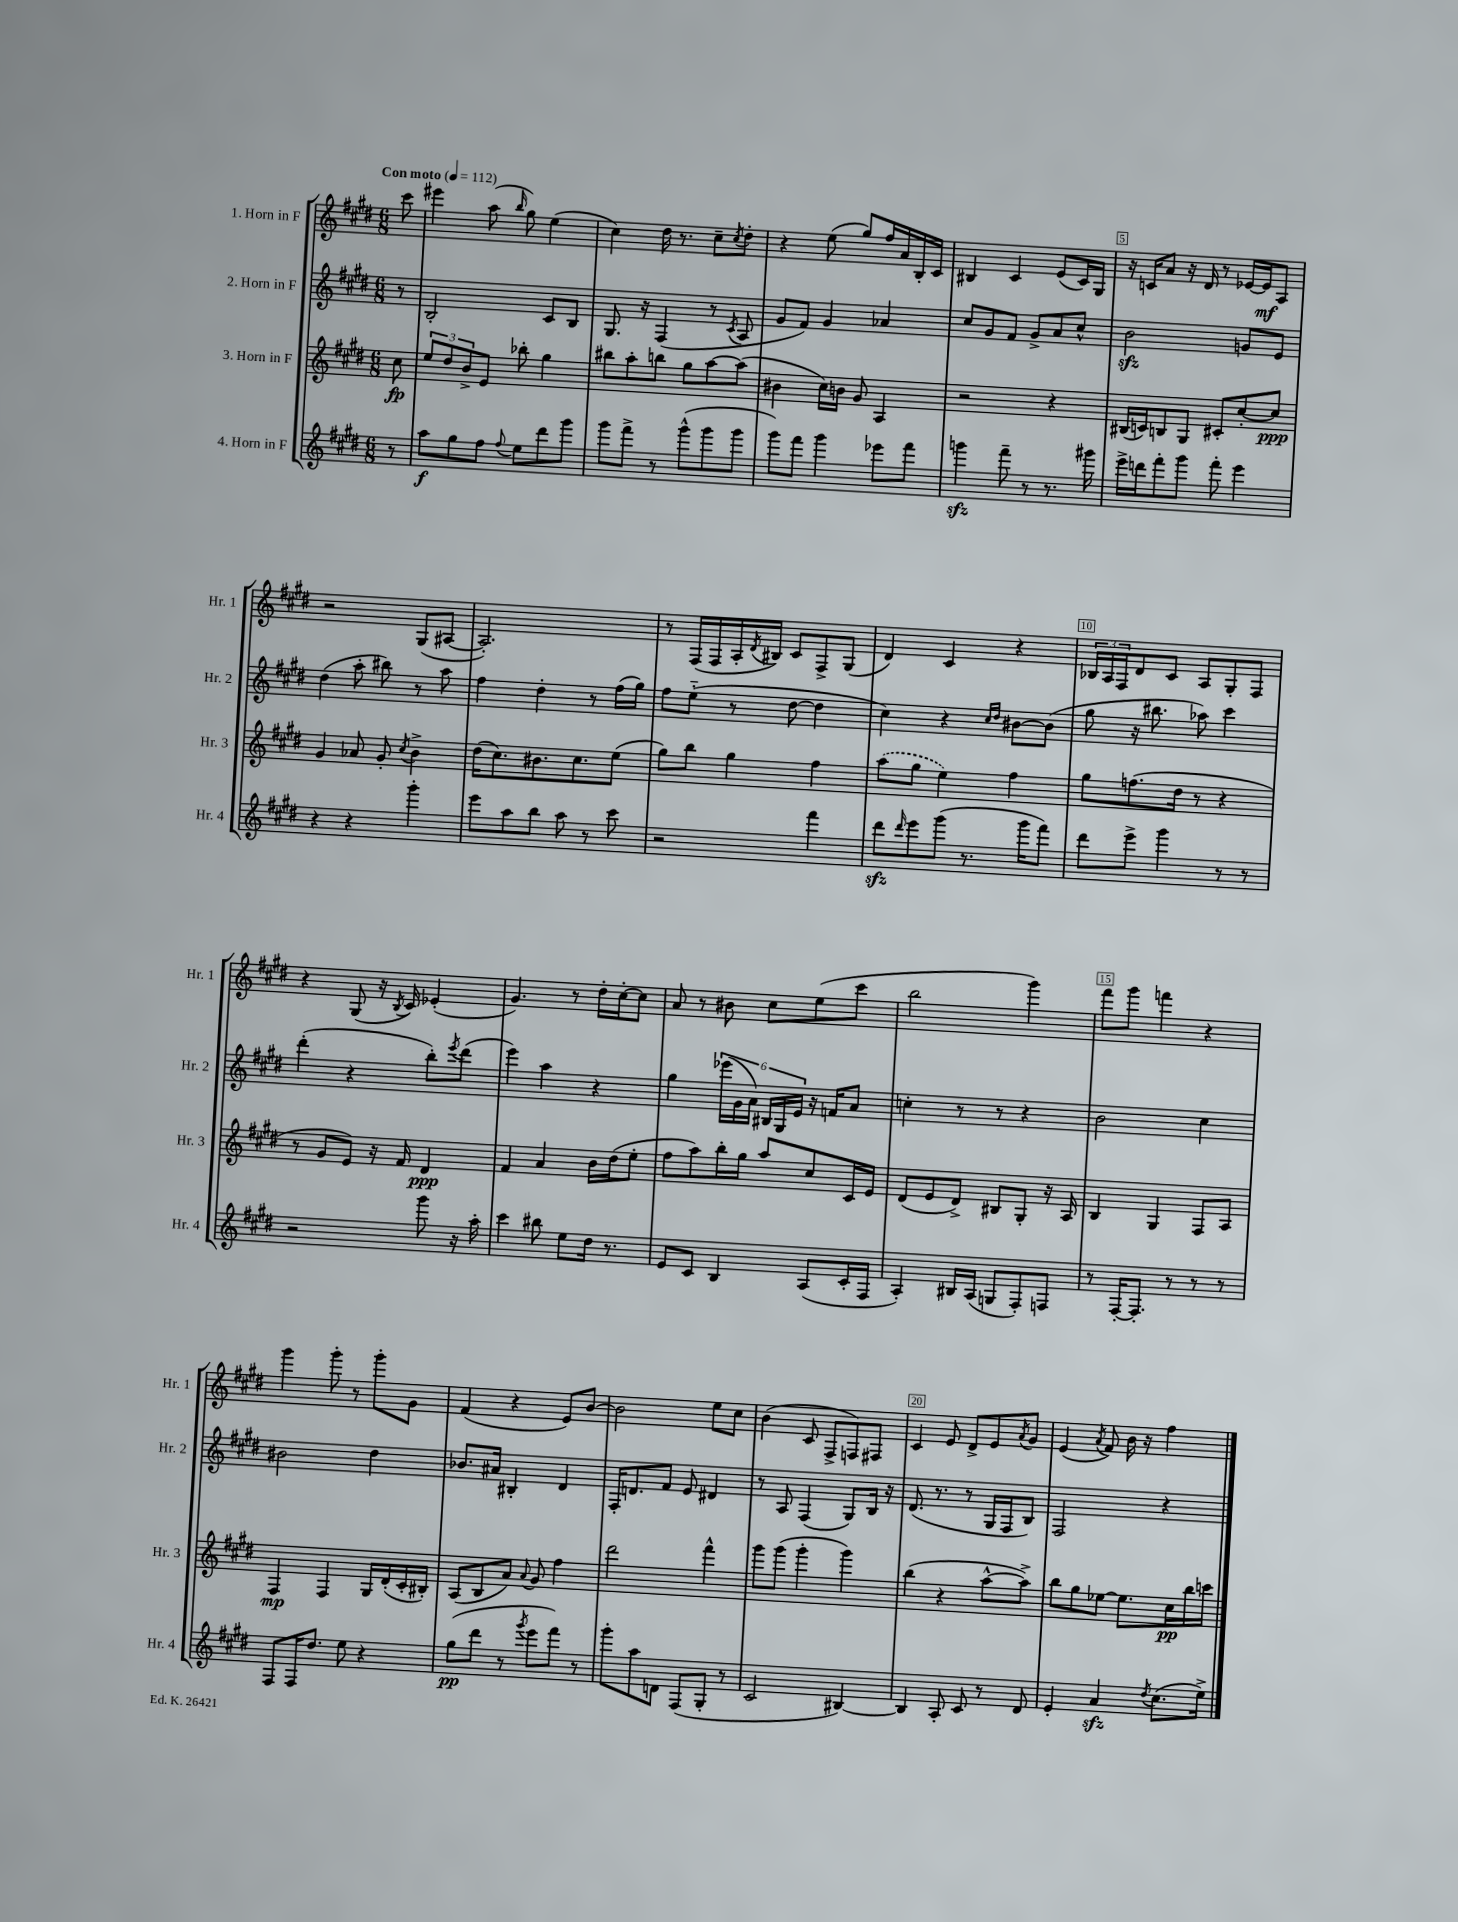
<<
\new StaffGroup <<
\new Staff = "s0" \with { instrumentName = "1. Horn in F" shortInstrumentName = "Hr. 1" } {
    \clef treble \key e \major \numericTimeSignature \time 6/8 \partial 8 \tempo "Con moto" 4 = 112
    cis'''8 |
    eis'''4 a''8( \grace { b''16 } gis''8) e''4( |
    cis''4) dis''16 r8. cis''8-- \acciaccatura { cis''8 } dis''8-. |
    r4 e''8( gis''8) fis''16 a'16 b16-. cis'16 |
    bis4 cis'4 e'8( cis'16) gis16 |
    r16 c'16 a'8 r16 dis'16 r8 ees'16~ ees'16\mf a8 |
    r2 gis8( ais8~ |
    ais2.-.) |
    r8 fis16( fis16 a16-. \acciaccatura { dis'8 } bis16) cis'8 fis8-> gis8( |
    dis'4) cis'4 r4 |
    \tuplet 3/2 { bes16 a16 fis16 } dis'8 cis'8 a8 gis8-. fis8 |
    r4 gis8( r16 \acciaccatura { b8 } cis'16) ees'4-.( |
    gis'4.) r8 dis''16-. cis''16~-. cis''8 |
    a'8 r8 bis'8 cis''8 e''8( cis'''8 |
    b''2 gis'''4) |
    fis'''8 gis'''8 f'''4 r4 |
    gis'''4 gis'''8-. r8 gis'''8-. gis'8 |
    fis'4( r4 e'8) b'8~ |
    b'2 e''8 cis''8 |
    b'4( cis'8 fis8-> f8) fis8 |
    cis'4 e'8 dis'8-> e'8 \acciaccatura { a'8 } gis'8 |
    e'4( \acciaccatura { a'8 } fis'8) b'16 r16 fis''4 \bar "|." |
}
\new Staff = "s1" \with { instrumentName = "2. Horn in F" shortInstrumentName = "Hr. 2" } {
    \clef treble \key e \major \numericTimeSignature \time 6/8 \partial 8
    r8 |
    b2-. cis'8 b8 |
    gis8. r16 fis4( r8 \acciaccatura { cis'8 } a8 |
    gis'8 fis'8) gis'4 aes'4 |
    cis''8 gis'8 fis'8 gis'8-> a'8 cis''8-^ |
    b'2\sfz g'8 e'8 |
    dis''4( a''8-. bis''8) r8 a''8 |
    fis''4 dis''4-. r8 fis''16( gis''16) |
    fis''8 e''8-_( r8 dis''8~ dis''4 |
    cis''4) r4 \grace { cis''16 dis''16 } bis'8~ bis'8( |
    gis''8 r16 bis''8. aes''8) cis'''4 |
    dis'''4-.( r4 b''8-.) \acciaccatura { e'''8 } dis'''8( |
    e'''4) a''4 r4 |
    gis''4 \tuplet 6/4 { ees'''16( gis'16 a'16) bis16 gis16 e'16 } r16 f'16 a'8 |
    c''4-. r8 r8 r4 |
    b'2 cis''4 |
    bis'2 dis''4 |
    bes'8. ais'16 bis4-. dis'4 |
    fis16-. d'8. fis'8 e'8 dis'4 |
    r8 a8 fis4( gis8) b16 r16 |
    dis'8.( r8. r8 gis16 fis16 b8) |
    fis2 r4 \bar "|." |
}
\new Staff = "s2" \with { instrumentName = "3. Horn in F" shortInstrumentName = "Hr. 3" } {
    \clef treble \key e \major \numericTimeSignature \time 6/8 \partial 8
    cis''8\fp |
    \tuplet 3/2 { e''8 dis''8 b'8-> } e'8 bes''8-. gis''4 |
    bis''8 a''8-. b''8 gis''8 a''8~ a''8( |
    bis'4 cis''16) b'16 gis'8 a4 |
    r2 r4 |
    bis16( c'16) b8 gis8 cis'8-. cis''8~-. cis''8\ppp |
    gis'4 aes'8 gis'8-. \acciaccatura { cis''8 } b'4-> |
    dis''16( cis''8.) bis'8. cis''8. e''8( |
    gis''8) b''8 gis''4 fis''4 |
    \once \slurDashed a''8( gis''8 e''4) fis''4 |
    gis''8 f''8.( dis''16 r8 r4 |
    r8 gis'8 e'8) r16 fis'16 dis'4\ppp |
    fis'4 a'4 b'16 dis''16( e''8-. |
    fis''8 a''8) b''16-. gis''16 a''8 cis''8 cis'16 e'16 |
    dis'8( e'8 dis'8->) bis8 gis8-. r16 a16 |
    b4 gis4 fis8 a8 |
    fis4\mp fis4 gis16 dis'16-.( cis'16-. bis16-.) |
    a8( b8 a'8) \appoggiatura { a'8 } gis'8 fis''4 |
    dis'''2 fis'''4-^ |
    gis'''8 gis'''8( gis'''4-. gis'''4) |
    b''4( r4 a''8~-^ a''8->) |
    b''8 gis''8 ees''8~ ees''8. cis''16\pp b''16 c'''16 \bar "|." |
}
\new Staff = "s3" \with { instrumentName = "4. Horn in F" shortInstrumentName = "Hr. 4" } {
    \clef treble \key e \major \numericTimeSignature \time 6/8 \partial 8
    r8 |
    a''8\f gis''8 fis''8 \appoggiatura { fis''8 } e''8 dis'''8 gis'''8 |
    gis'''8 fis'''8-> r8 gis'''8-^( gis'''8 gis'''8 |
    gis'''8) fis'''8 gis'''4 ees'''8 fis'''8 |
    g'''4\sfz fis'''8-- r8 r8. gis'''16 |
    e'''16-> d'''16 fis'''8-. gis'''8 fis'''8-. e'''4 |
    r4 r4 gis'''4-. |
    e'''8 a''8 b''8 a''8 r8 cis'''8 |
    r2 fis'''4 |
    dis'''8\sfz \grace { dis'''16 } e'''8 gis'''8( r8. gis'''16 fis'''8) |
    dis'''8 e'''8-> gis'''4 r8 r8 |
    r2 gis'''8 r16 a''16-. |
    cis'''4 bis''8 e''8 dis''16 r8. |
    e'8 cis'8 b4 a8( cis'16-. fis16 |
    a4-.) bis16 a16( g8 fis8-.) f8 |
    r8 fis16~-. fis8.-. r8 r8 r8 |
    fis8 fis16 dis''8. e''8 r4 |
    gis''8\pp( dis'''8 r8 \acciaccatura { gis'''8 } e'''8 fis'''8) r8 |
    gis'''8-. a''8 d'8 fis8( gis8-. r8 |
    cis'2 bis4~) |
    bis4 a8-. cis'8 r8 dis'8 |
    e'4-. a'4\sfz \acciaccatura { dis''8 } cis''8.( e''16->) \bar "|." |
}
>>
>>
\layout { \context { \Score \override BarNumber.break-visibility = ##(#f #t #t) barNumberVisibility = #(every-nth-bar-number-visible 5) \override BarNumber.stencil = #(make-stencil-boxer 0.1 0.3 ly:text-interface::print) } }
